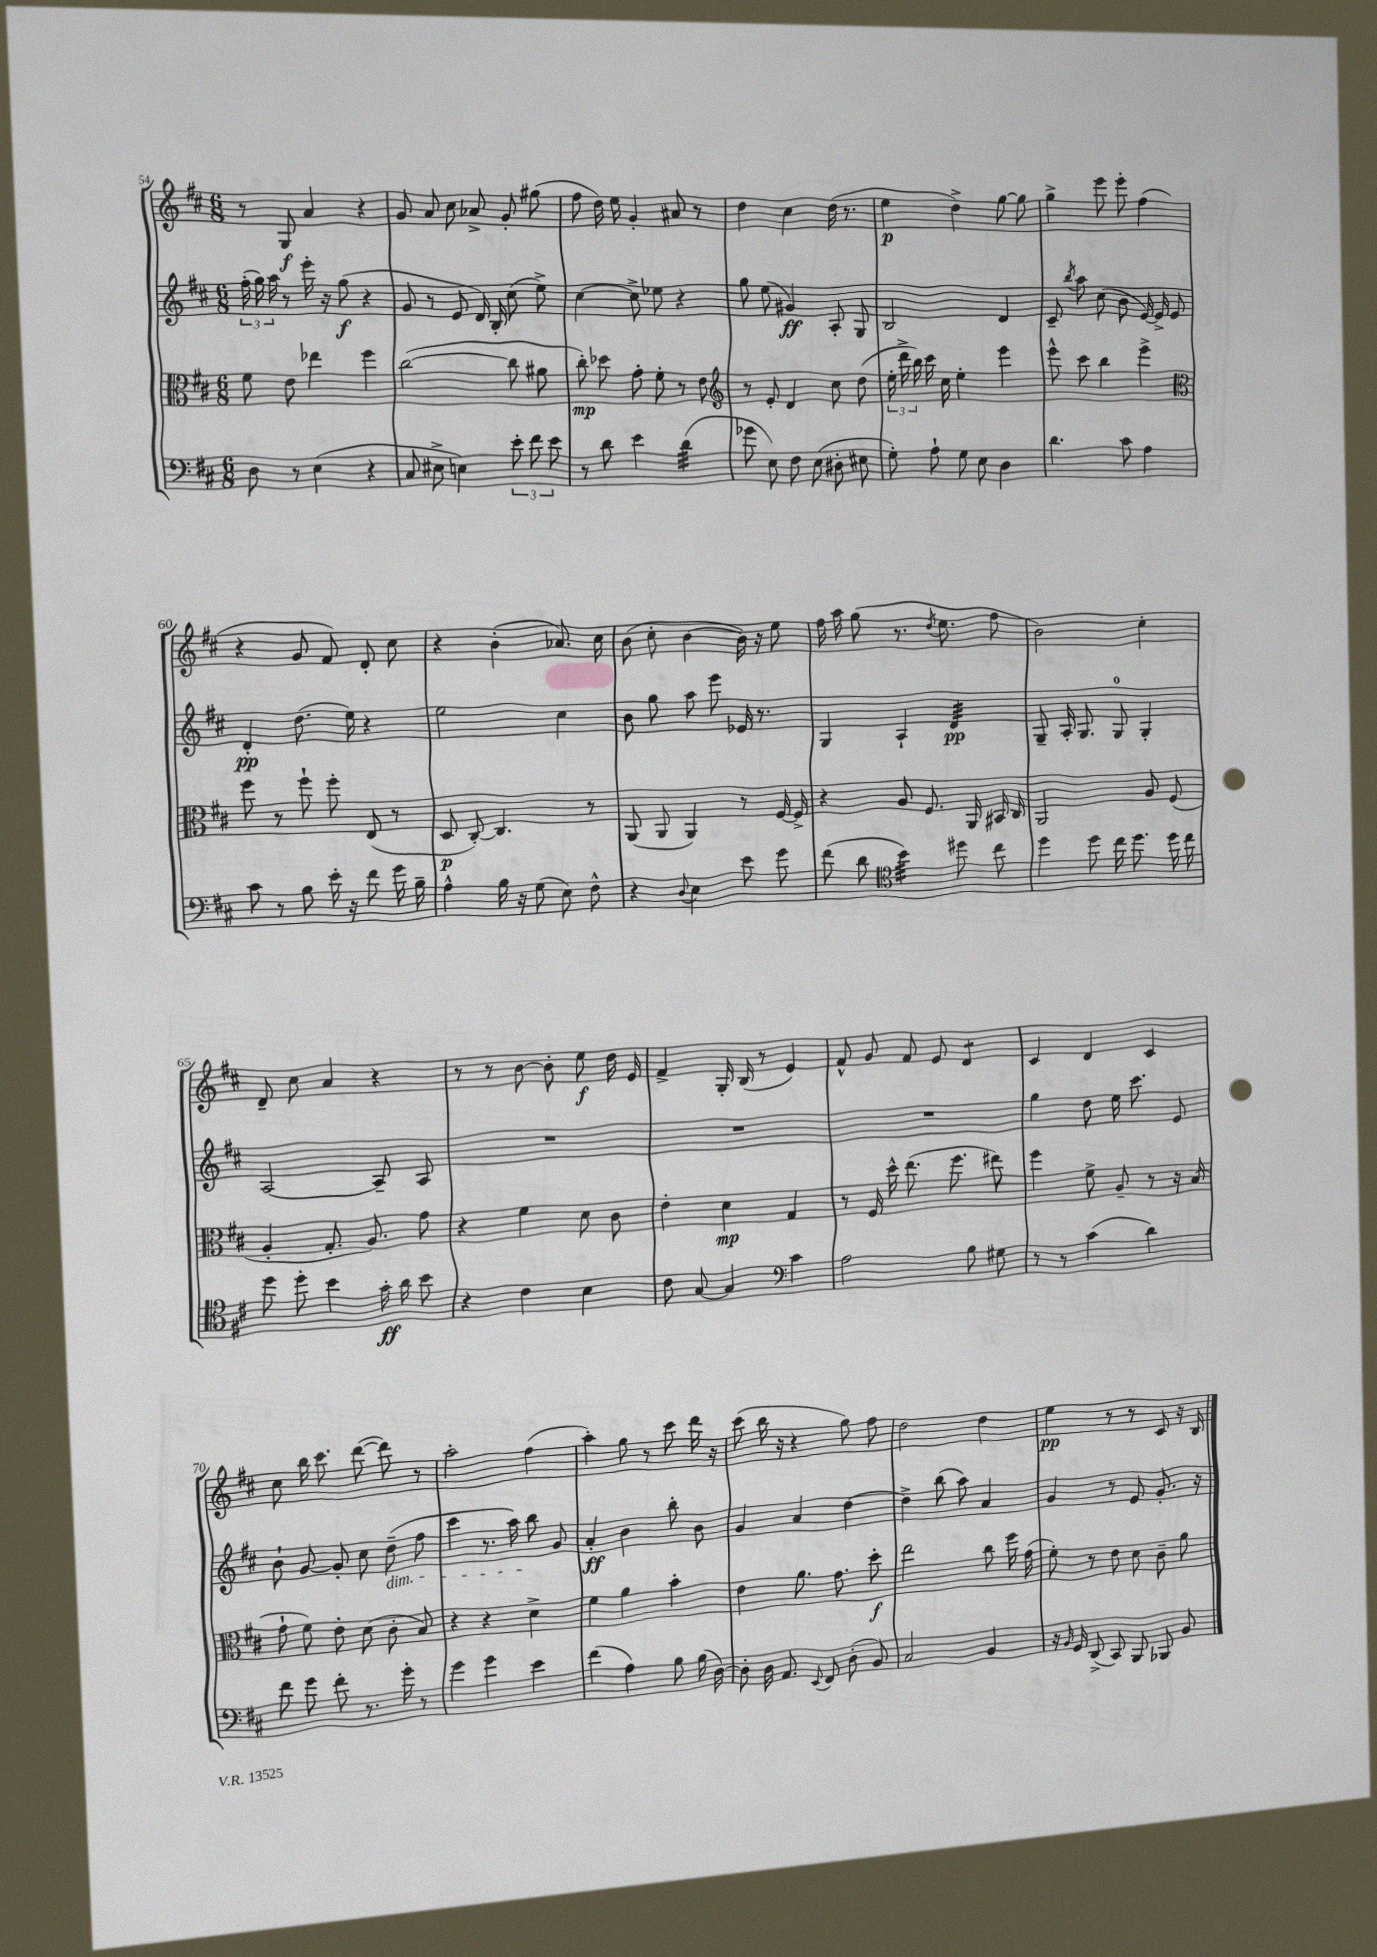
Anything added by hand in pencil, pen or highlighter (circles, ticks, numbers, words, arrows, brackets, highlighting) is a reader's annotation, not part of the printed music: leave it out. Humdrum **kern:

**kern	**kern	**kern	**kern
*staff4	*staff3	*staff2	*staff1
*clefF4	*clefC3	*clefG2	*clefG2
*k[f#c#]	*k[f#c#]	*k[f#c#]	*k[f#c#]
*M6/8	*M6/8	*M6/8	*M6/8
8D\	8f#\	(24ff#'\	8r
.	.	24gg\)	.
.	.	24aa\	.
8r	8e\	8r	8G/
(4E\	4ee-\	16eee'\	4a/
.	.	16r	.
.	.	(8gg\	.
4r	4ff#\	4r	4r
=	=	=	=
8C#/	([2cc#\	8g/	8g/
8E#^\	.	8r	8a/
4E\)	.	8e/	8cc#\
.	.	16d/)	8a-^/
.	.	16B'/	.
12e'\	8cc#\]	(8cc#\	8g'/
12f#\	.	.	.
.	8a#\	8ee^\)	(8gg#\
12e\	.	.	.
=	=	=	=
8r	8cc#'\)	[4cc#\	8ff#\
8d\	8dd-\	.	16dd\)
.	.	.	16ee\
4e\	8g'\	8cc#^\]	4g'/
.	8f#'\	8ee-\	.
(4d\	8r	4r	8a#/
.	8e\	.	8r
=	=	=	=
*	*clefG2	*	*
8g-\	8r	8gg\	4dd\
8E\)	8e'/	(8ee\	.
8F#\	4d/	4g#/)	4cc#\
(8E\	.	.	.
8D#'\	8cc#\	8A'/	(16dd\
.	.	.	8.r
8E#\	(8dd\	8G/	.
=	=	=	=
8G'\)	24ee'\	2B/	4ee\
.	24ddd^\	.	.
.	24bb\)	.	.
8A`\	16ccc#\	.	.
.	16cc#\	.	.
8G\	4ee'\	.	4dd^\)
8E\	.	.	.
4D\	4eee\	4d/	[8gg\
.	.	.	8gg\]
=	=	=	=
4.d\	8eee^^\	8c#~/	4gg^\
.	.	8qbb/	.
.	8ccc#\	8aa\	.
.	4bb\	(8cc#\	8eee\
8c#\	.	8b\	8eee'\
4A\	4eee^\	[16e/)	(4ff#\
.	.	16e^/]	.
.	.	8e/	.
=	=	=	=
*	*clefC3	*	*
8c#\	8ff#\	4d'/	4r
8r	8r	.	.
8B\	8ff#`\	(8.dd\	8g/
16e'\	8ff#'\	.	8f#/)
16r	.	16ee\)	.
8f#\	(8E/	4r	8d'/
16g\	8r	.	8cc#\
16B~\	.	.	.
=	=	=	=
4A^^\	8D/	2ee\	4r
.	[8C#'/)	.	.
16B\	4.C#/]	.	(4b'\
16r	.	.	.
(8G\	.	.	.
8E\)	.	4cc#\	8.a-/)
8F#^^\	8r	.	.
.	.	.	16cc#\
=	=	=	=
4r	(8AA/	8b\	(8b\
.	8AA/	8gg\	8cc#'\
8qqD/	.	.	.
4E\	4AA/)	8aa\	[4b\
.	.	8eee\	.
8e\	8r	16e-/	16b\])
.	.	8.r	16r
8g\	[16F#/	.	8ee\
.	16F#^/]	.	.
=	=	=	=
(8f#\	4r	4G/	16ff#\
.	.	.	16aa\
8d\	.	.	(8gg\
*clefC4	*	*	*
4b\)	8A/	4A`/	8.r
.	8.F#/	.	.
.	.	.	8qdd/
.	.	.	8.ee\
8dd#\	.	4d/	.
.	16AA/	.	.
8cc#\	16BB#/	.	8ff#\
.	16C#/	.	.
=	=	=	=
4dd\	2AA/	8G~/	2b\)
.	.	16A'/	.
.	.	8.G/	.
8dd\	.	.	.
16cc#\	.	8G/	.
8.dd\	.	.	.
.	8A/	4G'/	4cc#'\
16dd\	(8F#/	.	.
16cc#\	.	.	.
=	=	=	=
8dd\	4A'/	[2A/	8d~/
8dd'\	.	.	8cc#\
4b\	8.G'/	.	4a/
.	8.A/)	.	.
16g'\	.	8A~/]	4r
16a\	.	.	.
8b\	8g\	8A/	.
=	=	=	=
4r	4r	2.r	8r
.	.	.	8r
4c#\	4f#\	.	[8b\
.	.	.	8b'\]
4B\	8d\	.	8ee\
.	8c#\	.	16dd\
.	.	.	16e/
=	=	=	=
8c#\	4e'\	2.r	4f#^/
[8G/	.	.	.
4G/]	4d\	.	16G'/
.	.	.	(16B/
.	.	.	8r
*clefF4	*	*	*
4c#\	4G/	.	4e/)
=	=	=	=
2A\	8r	2.r	8f#^^/
.	16F#/	.	8g/
.	16dd^^\	.	.
.	(8.ee\	.	8f#/
.	.	.	8e/
.	8.ff#\	.	.
8B\	.	.	4d/
8G#\	8ee#\)	.	.
=	=	=	=
8r	4ff#\	4gg\	4c#/
8r	.	.	.
(4c#\	8f#^\	8dd\	4d/
.	8A~/	16ee\	.
.	.	8.ccc#\	.
4d\)	8r	.	4c#/
.	16r	8e/	.
.	(16B/	.	.
=	=	=	=
8f#\	8g`\	8b`\	8cc#\
8g\	8f#\)	[8g/	16bb\
.	.	.	8.ccc#\
8f#'\	8e'\	8g'/]	.
8.r	(8d\	8cc#\	([8ddd\
.	8c#'\	(8dd~\	8ddd\])
16g'\	.	.	.
8r	8B/)	8ff#\	8r
=	=	=	=
4g\	4r	4ccc#\	2aa'\
4g\	4r	8.r	.
.	.	16aa\)	.
4e\	4d^\	8bb\	(4ff#\
.	.	8g/	.
=	=	=	=
(4f#\	4f#\	4a'/	4aa'\)
4A\)	4a\	4b\	8gg\
.	.	.	8r
8B\	4b'\	8bb'\	8ccc#\
(16B\	.	8b\	16ddd\
[16D\)	.	.	16r
=	=	=	=
8D'\]	4e\	4g/	(8ccc#\
16D\	.	.	16bb\
8.AA/	.	.	16r
.	8.a\	4a/	4r
8qqEE/	.	.	.
8FF#/	.	.	.
.	8.g\	.	.
(8D'\	.	[4dd\	8gg\)
8BB/)	8dd'\	.	8ff#\
=	=	=	=
2C#/	2ee\	4dd^\]	2dd\
.	.	(8bb\	.
.	.	8aa\)	.
4BB/	8cc#\	4a/	4dd\
.	16ff#\	.	.
.	(16g\	.	.
=	=	=	=
16r	8f#'\)	4g/	4ee\
16qqBB/	.	.	.
16GG/	.	.	.
(8DD^/	8r	.	.
8CC#/)	8e\	8r	8r
8BBB/	8d\	8e/	8r
8BBB-/	8c#~\	8.g'/	8c#/
8BB/	8a\	.	16r
.	.	16r	16B/
==	==	==	==
*-	*-	*-	*-
